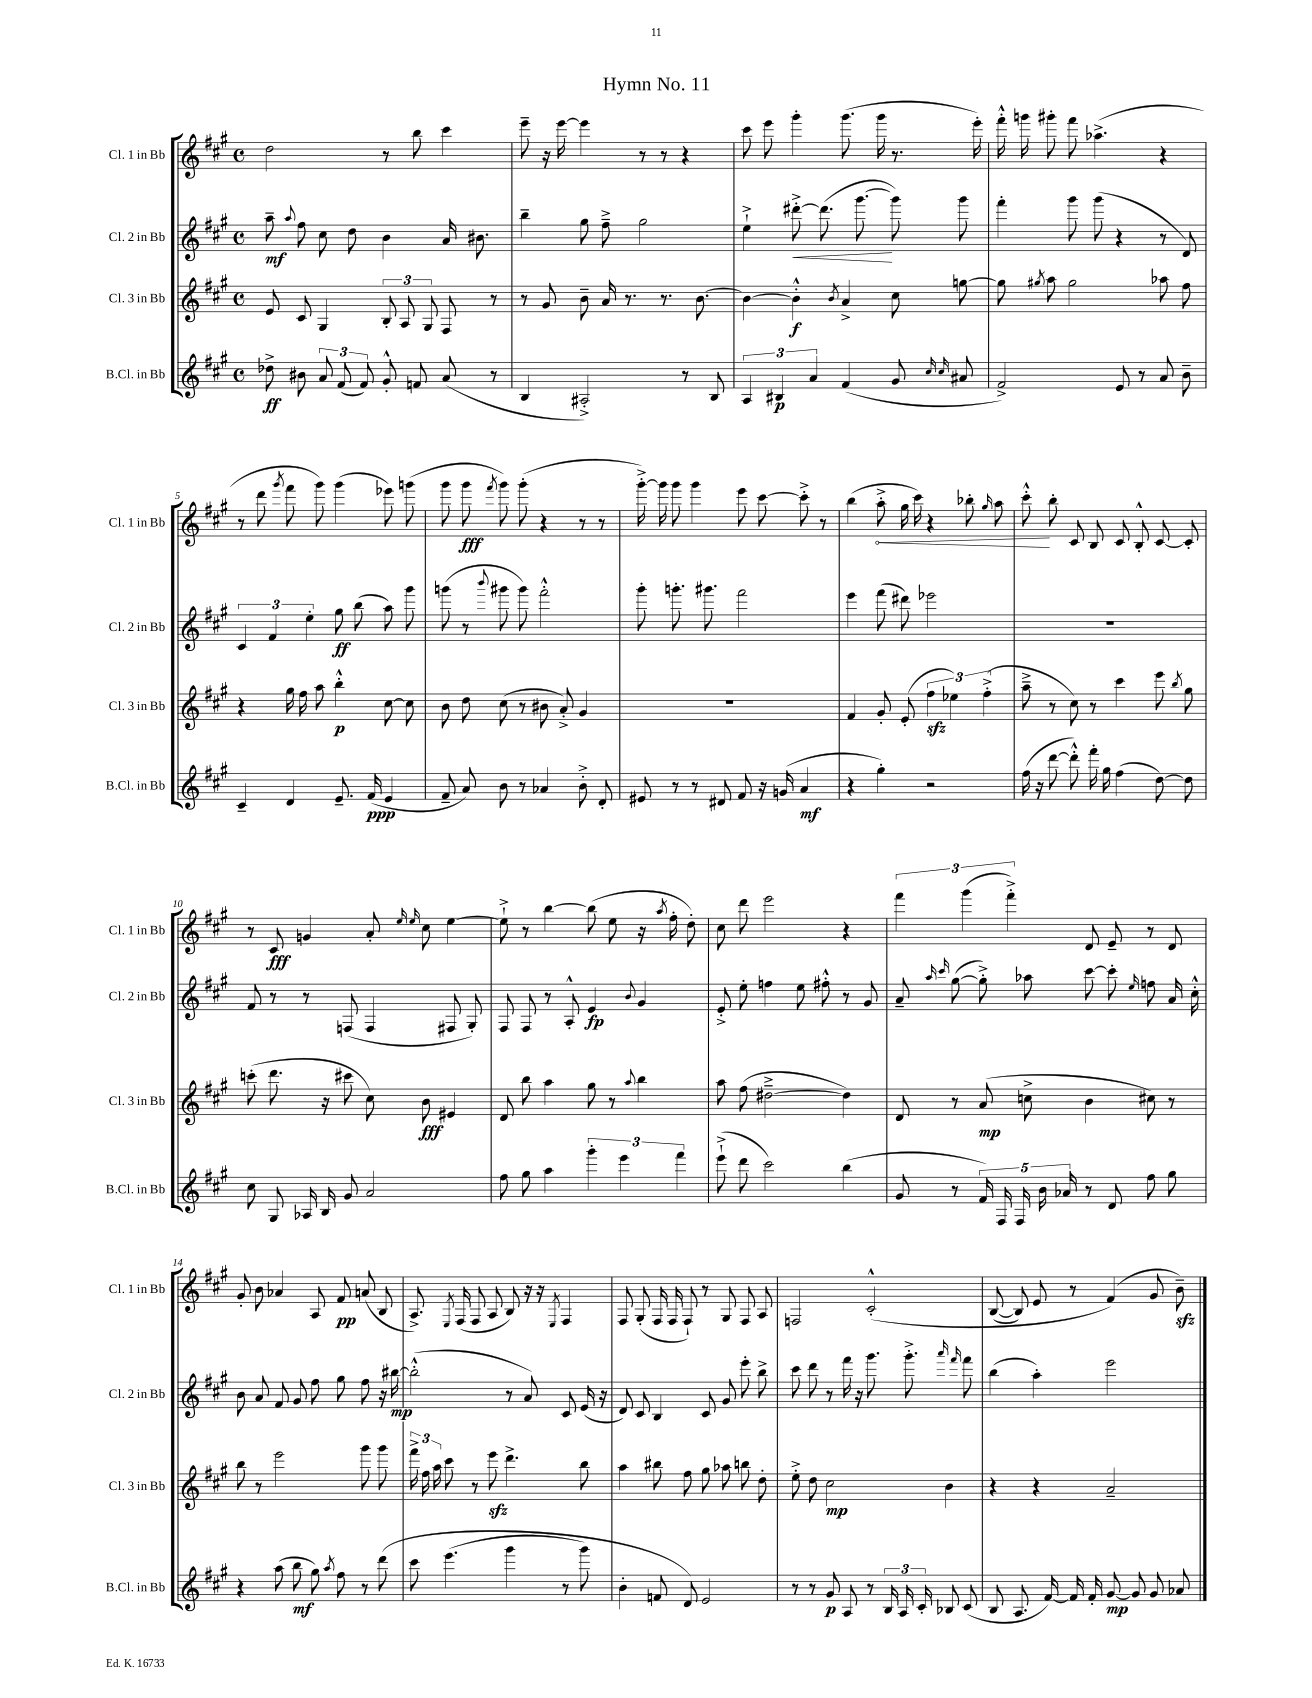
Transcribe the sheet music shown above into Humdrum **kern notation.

**kern	**dynam	**kern	**dynam	**kern	**dynam	**kern	**dynam
*part4	*part4	*part3	*part3	*part2	*part2	*part1	*part1
*staff4	*staff4	*staff3	*staff3	*staff2	*staff2	*staff1	*staff1
*I"B.Cl. in Bb	*	*I"Cl. 3 in Bb	*	*I"Cl. 2 in Bb	*	*I"Cl. 1 in Bb	*
*I'B.Cl. in Bb	*	*I'Cl. 3 in Bb	*	*I'Cl. 2 in Bb	*	*I'Cl. 1 in Bb	*
*clefG2	*	*clefG2	*	*clefG2	*	*clefG2	*
*k[f#c#g#]	*	*k[f#c#g#]	*	*k[f#c#g#]	*	*k[f#c#g#]	*
*M4/4	*	*M4/4	*	*M4/4	*	*M4/4	*
*met(c)	*	*met(c)	*	*met(c)	*	*met(c)	*
=1	=1	=1	=1	=1	=1	=1	=1
8dd-X^\	ff	8e/	.	8aa~\	mf	2dd\	.
.	.	.	.	8qqaa/	.	.	.
8b#X\	.	8c#/	.	8ff#\	.	.	.
12a/	.	4G#/	.	8cc#\	.	.	.
(12f#/	.	.	.	.	.	.	.
.	.	.	.	8dd\	.	.	.
12f#/)	.	.	.	.	.	.	.
8g#'^^/	.	12B'/	.	4b\	.	8r	.
.	.	12A/	.	.	.	.	.
8fn/	.	.	.	.	.	8bb\	.
.	.	12G#/	.	.	.	.	.
(8a/	.	8F#/	.	16a/	.	4ccc#\	.
.	.	.	.	8.b#X\	.	.	.
8r	.	8r	.	.	.	.	.
=2	=2	=2	=2	=2	=2	=2	=2
4B/	.	8r	.	4bb~\	.	8eee~\	.
.	.	8g#/	.	.	.	16r	.
.	.	.	.	.	.	[16eee\	.
2A#X'^/)	.	8b~\	.	8gg#\	.	4eee\]	.
.	.	16a/	.	8ff#~^\	.	.	.
.	.	8.r	.	.	.	.	.
.	.	.	.	2gg#\	.	8r	.
.	.	8.r	.	.	.	8r	.
8r	.	.	.	.	.	4r	.
.	.	[8.b\	.	.	.	.	.
8B/	.	.	.	.	.	.	.
=3	=3	=3	=3	=3	=3	=3	=3
6A/	.	4b\_	.	4ee`^\	.	8ccc#\	.
.	.	.	.	.	.	8eee\	.
6B#X/	p	.	.	.	.	.	.
!	!	!	!	!	!LO:HP:b	!	!
.	.	4b'^^\]	f	[8ddd#X'^\	<	4ggg#'\	.
6a/	.	.	.	.	.	.	.
.	.	.	.	(8.ddd#\]	.	.	.
.	.	8qb/	.	.	.	.	.
(4f#/	.	4a^/	.	.	.	(8.ggg#\	.
.	.	.	.	[8.ggg#\	.	.	.
.	.	.	.	.	.	16ggg#\	.
8g#/	.	8cc#\	.	8ggg#\])	[	8.r	.
16qqcc#/	.	.	.	.	.	.	.
16qqcc#/	.	.	.	.	.	.	.
8a#X/	.	[8ggn\	.	8ggg#\	.	.	.
.	.	.	.	.	.	16eee'\)	.
=4	=4	=4	=4	=4	=4	=4	=4
2f#^/)	.	8gg\]	.	4fff#'\	.	16fff#'^^\	.
.	.	.	.	.	.	16gggn\	.
.	.	8qgg#X/	.	.	.	.	.
.	.	8aa\	.	.	.	8ggg#X'\	.
.	.	2gg#\	.	8ggg#\	.	8fff#\	.
.	.	.	.	(8ggg#\	.	(4.aa-X^\	.
8e/	.	.	.	4r	.	.	.
8r	.	.	.	.	.	.	.
8a/	.	8aa-X\	.	8r	.	4r	.
8b~\	.	8ff#\	.	8d/)	.	.	.
!!LO:LB:g=z
=5	=5	=5	=5	=5	=5	=5	=5
4c#~/	.	4r	.	6c#/	.	8r	.
.	.	.	.	.	.	8ddd\	.
.	.	.	.	6f#/	.	.	.
.	.	.	.	.	.	8qggg#/	.
4d/	.	16gg#\	.	.	.	8fff#\	.
.	.	16ff#\	.	.	.	.	.
.	.	.	.	6ee'\	.	.	.
.	.	8aa\	.	.	.	8ggg#\)	.
8.e~/	.	4bb'^^\	p	8gg#\	ff	(4ggg#\	.
.	.	.	.	(8bb\	.	.	.
(16f#/	ppp	.	.	.	.	.	.
4e/	.	[8cc#\	.	8aa\)	.	8eee-X\)	.
.	.	8cc#\]	.	8ggg#\	.	(8gggn\	.
=6	=6	=6	=6	=6	=6	=6	=6
8f#~/	.	8b\	.	(8gggn\	.	8ggg#\	.
8a/)	.	8dd\	.	8r	.	8ggg#\	fff
.	.	.	.	8qqbbb/	.	8qfff#/	.
8b\	.	(8cc#\	.	8ggg#X\	.	8ggg#\)	.
8r	.	8r	.	8ggg#\)	.	(8ggg#'\	.
4a-X/	.	8b#X\	.	2fff#'^^\	.	4r	.
.	.	8a'^/)	.	.	.	.	.
8b'^\	.	4g#/	.	.	.	8r	.
8d'/	.	.	.	.	.	8r	.
=7	=7	=7	=7	=7	=7	=7	=7
8e#X/	.	1r	.	8ggg#'\	.	[16ggg#'^\)	.
.	.	.	.	.	.	16ggg#\]	.
8r	.	.	.	8.gggn'\	.	8ggg#\	.
8r	.	.	.	.	.	4ggg#\	.
.	.	.	.	8.ggg#X\	.	.	.
8d#X/	.	.	.	.	.	.	.
8f#/	.	.	.	2fff#\	.	8eee\	.
16r	.	.	.	.	.	[8ccc#\	.
(16gn/	.	.	.	.	.	.	.
4a/	mf	.	.	.	.	8ccc#'^\]	.
.	.	.	.	.	.	8r	.
=8	=8	=8	=8	=8	=8	=8	=8
4r	.	4f#/	.	4eee\	.	(4bb\	.
!	!	!	!	!	!	!	!LO:HP:b
4gg#'\)	.	8g#'/	.	(8fff#\	.	8aa'^\	<
.	.	(8e'/	.	8ddd#X\)	.	16gg#\	.
.	.	.	.	.	.	16ccc#\)	.
2r	.	6ff#zz\	.	2eee-X\	.	4r	.
.	.	6ee-X\)	.	.	.	.	.
.	.	.	.	.	.	8bb-X'\	.
.	.	(6ff#'^\	.	.	.	.	.
.	.	.	.	.	.	16qqgg#/	.
.	.	.	.	.	.	8aa\	.
=9	=9	=9	=9	=9	=9	=9	=9
(16ff#\	.	8aa~^\	.	1r	.	8ccc#'^^\	.
16r	.	.	.	.	.	.	.
[8ddd\	.	8r	.	.	.	8bb'\	[
8ddd'^^\])	.	8cc#\)	.	.	.	8c#/	.
16fff#'\	.	8r	.	.	.	8B/	.
16gg#\	.	.	.	.	.	.	.
(4ff#\	.	4ccc#\	.	.	.	8c#/	.
.	.	.	.	.	.	8B'^^/	.
[8dd\)	.	8eee\	.	.	.	[8c#/	.
.	.	8qbb/	.	.	.	.	.
8dd\]	.	8gg#\	.	.	.	8c#'/]	.
!!LO:LB:g=z
=10	=10	=10	=10	=10	=10	=10	=10
8cc#\	.	(8cccn'\	.	8f#/	.	8r	.
8G#/	.	8.ddd\	.	8r	.	8c#/	fff
16A-X/	.	.	.	8r	.	4gn/	.
16B/	.	16r	.	.	.	.	.
8g#/	.	8ccc#X\	.	(8Fn/	.	.	.
2a/	.	8cc#\)	.	4F/	.	8a'/	.
.	.	.	.	.	.	16qqee/	.
.	.	.	.	.	.	16qqee/	.
.	.	8b\	fff	.	.	8cc#\	.
.	.	4e#X/	.	8F#X/	.	[4ee\	.
.	.	.	.	8G#'/)	.	.	.
=11	=11	=11	=11	=11	=11	=11	=11
8ff#\	.	8d/	.	8F#/	.	8ee`^\]	.
8gg#\	.	8bb\	.	8F#/	.	8r	.
4aa\	.	4aa\	.	8r	.	[4bb\	.
.	.	.	.	8A'^^/	.	.	.
6ggg#'\	.	8gg#\	.	4e/	fp	(8bb\]	.
.	.	8r	.	.	.	8ee\	.
6eee\	.	.	.	.	.	.	.
.	.	8qqaa/	.	8qqb/	.	.	.
.	.	4bb\	.	4g#/	.	16r	.
.	.	.	.	.	.	8qaa/	.
.	.	.	.	.	.	16ff#'\	.
6fff#\	.	.	.	.	.	.	.
.	.	.	.	.	.	8dd'\)	.
=12	=12	=12	=12	=12	=12	=12	=12
(8eee`^\	.	8aa\	.	8e'^/	.	8cc#\	.
8ddd\	.	(8ff#\	.	8ee'\	.	8ddd\	.
2ccc#\)	.	[2dd#X~^\	.	4ffn\	.	2eee\	.
.	.	.	.	8ee\	.	.	.
.	.	.	.	8ff#X'^^\	.	.	.
(4bb\	.	4dd#\])	.	8r	.	4r	.
.	.	.	.	8g#/	.	.	.
=13	=13	=13	=13	=13	=13	=13	=13
8g#/	.	8d/	.	8a~/	.	6fff#\	.
.	.	.	.	16qqaa/	.	.	.
.	.	.	.	16qqccc#/	.	.	.
8r	.	8r	.	([8gg#\	.	.	.
.	.	.	.	.	.	(6ggg#\	.
20f#/)	.	(8a/	mp	8gg#'^\])	.	.	.
20F#/	.	.	.	.	.	.	.
.	.	.	.	.	.	6fff#'^\)	.
20F#/	.	.	.	.	.	.	.
.	.	8ccn^\	.	8aa-X\	.	.	.
20b\	.	.	.	.	.	.	.
20a-X/	.	.	.	.	.	.	.
8r	.	4b\	.	[8ccc#\	.	8d/	.
8d/	.	.	.	8ccc#'\]	.	8e~/	.
.	.	.	.	16qqee/	.	.	.
8ff#\	.	8cc#X\)	.	8ffn\	.	8r	.
8gg#\	.	8r	.	16a/	.	8d/	.
.	.	.	.	16cc#'^^\	.	.	.
!!LO:LB:g=z
=14	=14	=14	=14	=14	=14	=14	=14
4r	.	8bb\	.	8b\	.	8g#'/	.
.	.	8r	.	8a/	.	8b\	.
(8aa\	.	2eee\	.	8f#/	.	4a-X/	.
8bb\	mf	.	.	8g#/	.	.	.
8gg#\)	.	.	.	8ff#\	.	8A/	.
8qaa/	.	.	.	.	.	.	.
8ff#\	.	.	.	8gg#\	.	8f#/	pp
8r	.	8ggg#\	.	8ff#\	.	(8an/	.
(8ddd\	.	8ggg#\	.	16r	.	8B/	.
.	.	.	.	[16bb#X\	mp	.	.
=15	=15	=15	=15	=15	=15	=15	=15
8ccc#\	.	24fff#^\	.	(2bb#'^^\]	.	8.A^/)	.
.	.	24ff#\	.	.	.	.	.
.	.	24aa\	.	.	.	.	.
(4.eee\	.	8ccc#\	.	.	.	.	.
.	.	.	.	.	.	8qE/	.
.	.	.	.	.	.	(16F#/	.
.	.	8r	.	.	.	8F#/	.
.	.	8eeezz\	.	.	.	8A/	.
4ggg#\	.	4.ddd^\	.	8r	.	8B/)	.
.	.	.	.	8a/)	.	16r	.
.	.	.	.	.	.	16r	.
.	.	.	.	.	.	8qE/	.
8r	.	.	.	8c#/	.	4F#/	.
8ggg#\)	.	8bb\	.	(16e/	.	.	.
.	.	.	.	16r	.	.	.
=16	=16	=16	=16	=16	=16	=16	=16
4b'\	.	4aa\	.	8d/)	.	8F#/	.
.	.	.	.	8c#/	.	(8G#'/	.
8fn/	.	8bb#X\	.	4B/	.	16F#/	.
.	.	.	.	.	.	16F#/	.
8d/)	.	8ff#\	.	.	.	8F#`/)	.
2e/	.	8gg#\	.	8c#/	.	8r	.
.	.	8aa-X\	.	8g#/	.	8G#/	.
.	.	8bbn\	.	8eee'\	.	8F#/	.
.	.	8dd'\	.	8bb^\	.	8A/	.
=17	=17	=17	=17	=17	=17	=17	=17
8r	.	8ee'^\	.	8ccc#\	.	2Fn/	.
8r	.	8dd\	.	8ddd\	.	.	.
8g#/	p	2cc#\	mp	8r	.	.	.
8A/	.	.	.	16fff#\	.	.	.
.	.	.	.	16r	.	.	.
8r	.	.	.	8.ggg#\	.	(2c#'^^/	.
24B/	.	.	.	.	.	.	.
24A/	.	.	.	.	.	.	.
.	.	.	.	8.ggg#'^\	.	.	.
24c#'/	.	.	.	.	.	.	.
8B-X/	.	4b\	.	.	.	.	.
.	.	.	.	16qqaaa/	.	.	.
.	.	.	.	16qqfff#/	.	.	.
(8c#/	.	.	.	8fff#\	.	.	.
=18	=18	=18	=18	=18	=18	=18	=18
8B/	.	4r	.	(4bb\	.	([8B/	.
8.A/	.	.	.	.	.	8B/])	.
.	.	4r	.	4aa'\)	.	8e/	.
[16f#/)	.	.	.	.	.	.	.
16f#/]	.	.	.	.	.	8r	.
16f#'/	.	.	.	.	.	.	.
[8g#/	mp	2a~/	.	2eee\	.	(4f#/)	.
8g#/]	.	.	.	.	.	.	.
8g#/	.	.	.	.	.	8g#/	.
8a-X/	.	.	.	.	.	8bzz~\)	.
==	==	==	==	==	==	==	==
*-	*-	*-	*-	*-	*-	*-	*-
